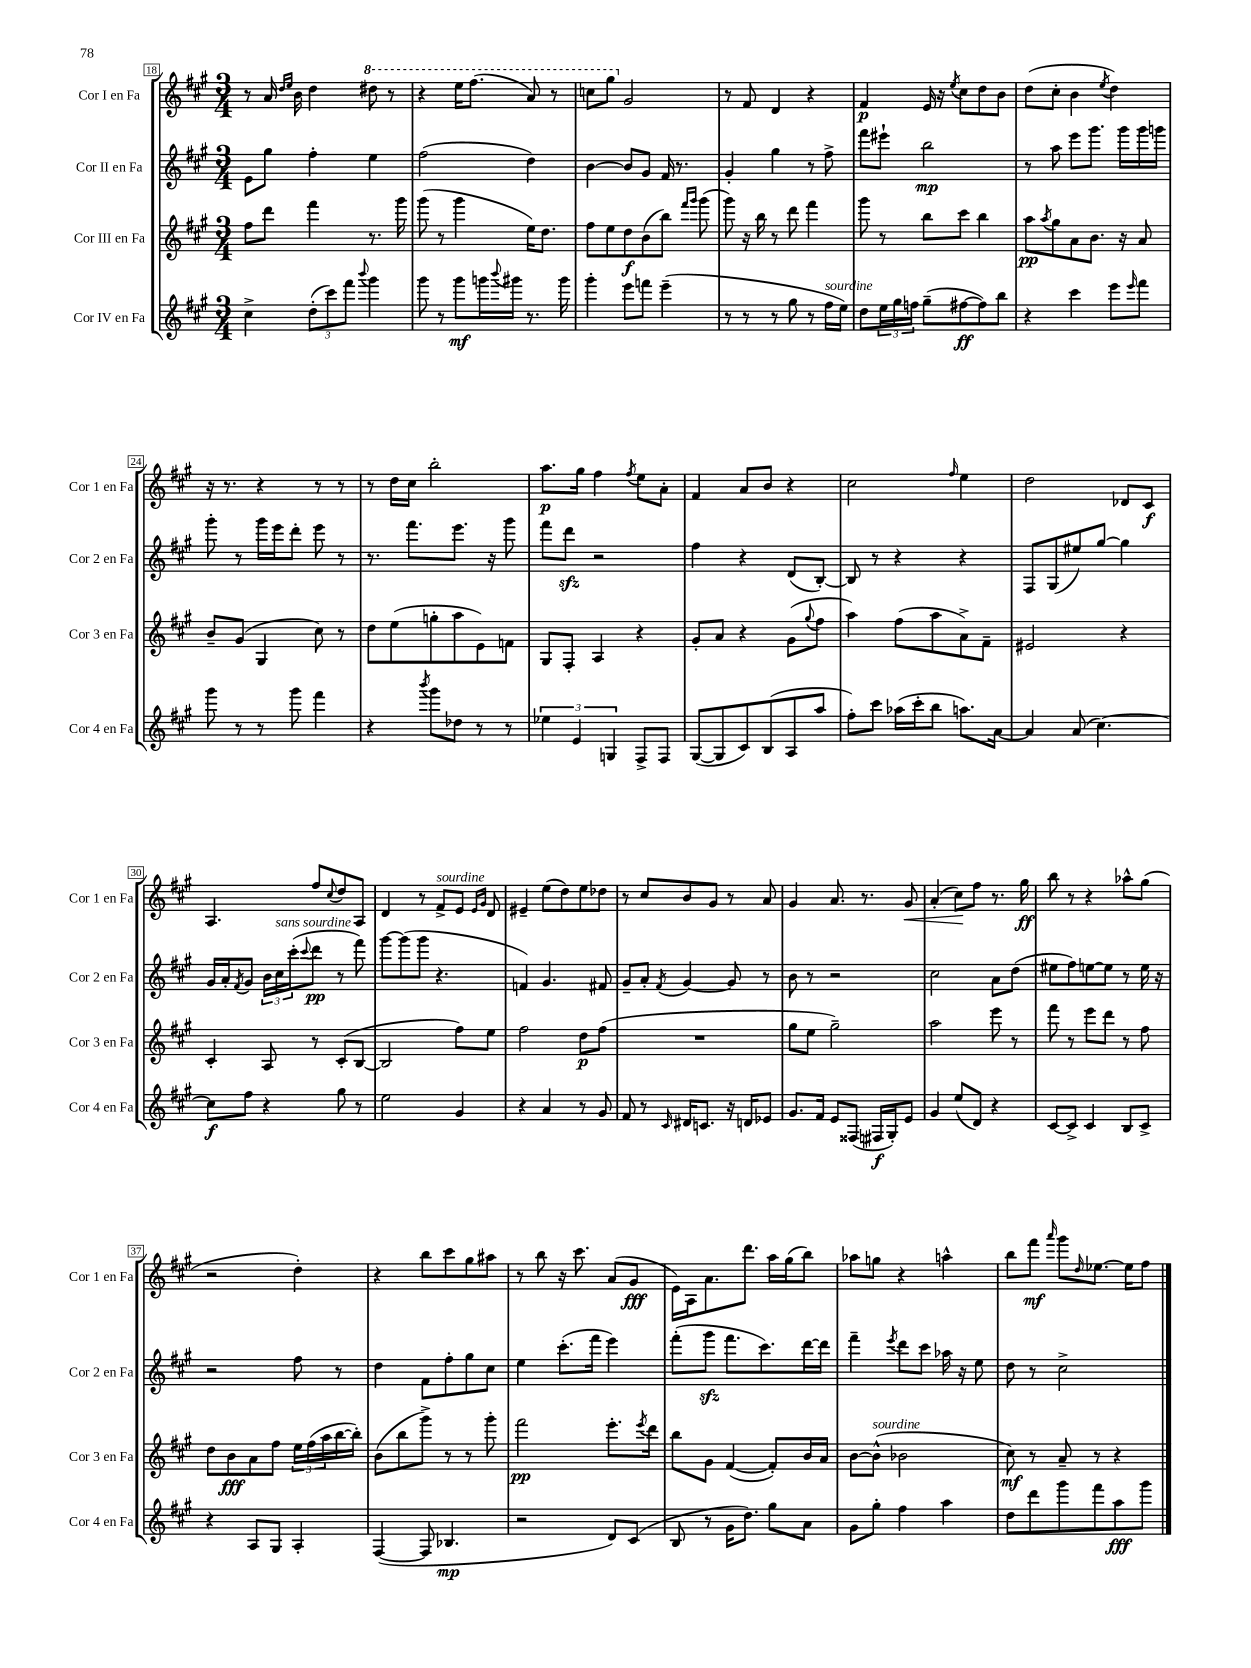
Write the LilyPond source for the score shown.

<<
\new StaffGroup <<
\new Staff = "s0" \with { instrumentName = "Cor I en Fa" shortInstrumentName = "Cor 1 en Fa" } {
    \clef treble \key a \major \numericTimeSignature \time 3/4
    r8 a'16 \grace { d''16 e''16 } b'16 d''4 \ottava #1 dis'''8 r8 |
    r4 e'''16 fis'''8.( a''8) r8 |
    c'''8 gis'''8 \ottava #0 gis'2 |
    r8 fis'8 d'4 r4 |
    fis'4\p e'16 r16 \acciaccatura { e''8 } cis''8 d''8 b'8 |
    d''8( cis''8-. b'4 \acciaccatura { e''8 } d''4) |
    r16 r8. r4 r8 r8 |
    r8 d''16 cis''16 b''2-. |
    a''8.\p gis''16 fis''4 \acciaccatura { fis''8 } e''8 a'8-. |
    fis'4 a'8 b'8 r4 |
    cis''2 \grace { fis''16 } e''4 |
    d''2 des'8 cis'8\f |
    a4. fis''8 \appoggiatura { cis''8 } d''8 a8 |
    d'4 r8 fis'8->^\markup { \italic "sourdine" } e'8 \grace { e'16 gis'16 } d'8 |
    eis'4-- e''8( d''8) e''8 des''8 |
    r8 cis''8 b'8 gis'8 r8 a'8 |
    gis'4 a'8. r8. gis'8\< |
    a'4-.( cis''8\!) fis''8 r8. gis''16\ff |
    b''8 r8 r4 aes''8-^ gis''8( |
    r2 d''4-.) |
    r4 b''8 cis'''8 gis''8 ais''8 |
    r8 b''8 r16 cis'''8. a'8( gis'8\fff |
    e'16) a16 a'8. d'''8. a''16 gis''16( b''8) |
    aes''8 g''8 r4 a''4-^ |
    b''8 fis'''8\mf \grace { a'''16 } gis'''8 \grace { d''16 } ees''8.~ ees''16 fis''8 \bar "|." |
}
\new Staff = "s1" \with { instrumentName = "Cor II en Fa" shortInstrumentName = "Cor 2 en Fa" } {
    \clef treble \key a \major \numericTimeSignature \time 3/4
    e'8 gis''8 fis''4-. e''4 |
    fis''2( d''4) |
    b'4~ b'8 gis'8 fis'16 r8. |
    gis'4-. gis''4 r8 fis''8-> |
    fis'''8 eis'''8-! b''2\mp |
    r8 a''8 e'''8 gis'''8. gis'''16 gis'''16 g'''16 |
    gis'''8-. r8 gis'''16 e'''16 d'''8-. e'''8 r8 |
    r8. fis'''8. e'''8. r16 gis'''8 |
    fis'''8 d'''8\sfz r2 |
    fis''4 r4 d'8( b8~-.) |
    b8 r8 r4 r4 |
    fis8 gis8( eis''8) gis''8~ gis''4 |
    gis'16 a'16-. \acciaccatura { fis'8 } gis'8 \tuplet 3/2 { b'16 cis''16^\markup { \italic "sans sourdine" } cis'''16-.( } \appoggiatura { cis'''8 } d'''8\pp r8 fis'''8) |
    gis'''8~ gis'''8( gis'''8 r4. |
    f'4) gis'4. fis'8 |
    gis'8-- a'8-. \acciaccatura { fis'8 } gis'4~ gis'8 r8 |
    b'8 r8 r2 |
    cis''2 a'8 d''8( |
    eis''8 fis''8) e''8~ e''8 r8 e''16 r16 |
    r2 fis''8 r8 |
    d''4 fis'8 fis''8-. gis''8 cis''8 |
    e''4 cis'''8.-.( fis'''16 e'''4) |
    fis'''8-.( gis'''8\sfz fis'''8. cis'''8.) d'''16~ d'''16 |
    fis'''4-- \acciaccatura { e'''8 } d'''8 cis'''8 aes''16 r16 e''8 |
    d''8 r8 cis''2-> \bar "|." |
}
\new Staff = "s2" \with { instrumentName = "Cor III en Fa" shortInstrumentName = "Cor 3 en Fa" } {
    \clef treble \key a \major \numericTimeSignature \time 3/4
    fis''8 d'''8 fis'''4 r8. gis'''16 |
    gis'''8( r8 gis'''4 e''16) d''8. |
    fis''8 e''8 d''8\f b'8( b''8) \grace { fis'''16 gis'''16 } gis'''8( |
    gis'''8) r16 b''16 r8 d'''8 fis'''4 |
    gis'''8 r8 b''8 cis'''8 b''4 |
    a''8\pp \acciaccatura { a''8 } gis''8 a'8 b'8. r16 a'8 |
    b'8-- gis'8( gis4 cis''8) r8 |
    d''8 e''8( g''8-. a''8 e'8) f'8 |
    gis8 fis8-. a4 r4 |
    gis'8-. a'8 r4 gis'8( \appoggiatura { gis''8 } fis''8 |
    a''4) fis''8( a''8 a'8->) fis'8-- |
    eis'2 r4 |
    cis'4-. a8 r8 cis'8-.( b8~ |
    b2 fis''8) e''8 |
    fis''2 d''8\p fis''8( |
    R2. |
    gis''8 e''8 gis''2--) |
    a''2 e'''8 r8 |
    fis'''8 r8 e'''8 d'''8 r8 fis''8 |
    d''8 b'8\fff a'8 fis''8 \tuplet 3/2 { e''16 fis''16( a''16 } b''16~ b''16-.) |
    b'8( b''8 gis'''8->) r8 r8 gis'''8-. |
    fis'''2\pp e'''8.-. \acciaccatura { e'''8 } d'''16 |
    b''8 gis'8 fis'4~( fis'8-.) b'16 a'16 |
    b'8~ b'8-^^\markup { \italic "sourdine" }( bes'2 |
    cis''8\mf) r8 a'8-- r8 r4 \bar "|." |
}
\new Staff = "s3" \with { instrumentName = "Cor IV en Fa" shortInstrumentName = "Cor 4 en Fa" } {
    \clef treble \key a \major \numericTimeSignature \time 3/4
    cis''4-> \tuplet 3/2 { d''8-.( cis'''8) fis'''8 } \appoggiatura { b'''8 } gis'''4 |
    gis'''8 r8 gis'''8\mf g'''16 \appoggiatura { b'''8 } gis'''16 r8. gis'''16 |
    gis'''4-. e'''8 f'''8 e'''4--( |
    r8 r8 r8 gis''8 r8 fis''16^\markup { \italic "sourdine" } e''16) |
    d''8 \tuplet 3/2 { e''16 gis''16 f''16 } gis''8--( fis''8~\ff fis''8) b''8 |
    r4 cis'''4 e'''8 \grace { e'''16 } fis'''8 |
    gis'''8 r8 r8 gis'''8 fis'''4 |
    r4 \acciaccatura { b'''8 } gis'''8 des''8 r8 r8 |
    \tuplet 3/2 { ees''4 e'4 g4 } fis8-> fis8 |
    gis8~( gis8 cis'8) b8( a8 a''8 |
    fis''8-.) cis'''8 aes''16( cis'''16-. b''8 a''8.) a'16~ |
    a'4 a'8( cis''4.~) |
    cis''8\f fis''8 r4 gis''8 r8 |
    e''2 gis'4 |
    r4 a'4 r8 gis'8 |
    fis'8 r8 \grace { cis'16 } dis'16 c'8. r16 d'16 ees'8 |
    gis'8. fis'16 e'8 fisis8( fis16\f gis16-.) e'8 |
    gis'4 e''8( d'8) r4 |
    cis'8~ cis'8-> cis'4 b8 cis'8-> |
    r4 a8 gis8 a4-. |
    fis4~( fis8 bes4.\mp |
    r2 d'8) cis'8( |
    b8 r8 gis'16 d''8.) gis''8 a'8 |
    gis'8 gis''8-. fis''4 a''4 |
    d''8 d'''8 gis'''8 fis'''8 a''8\fff gis'''8 \bar "|." |
}
>>
>>
\layout { \context { \Score currentBarNumber = #18 \override BarNumber.stencil = #(make-stencil-boxer 0.1 0.3 ly:text-interface::print) } }
